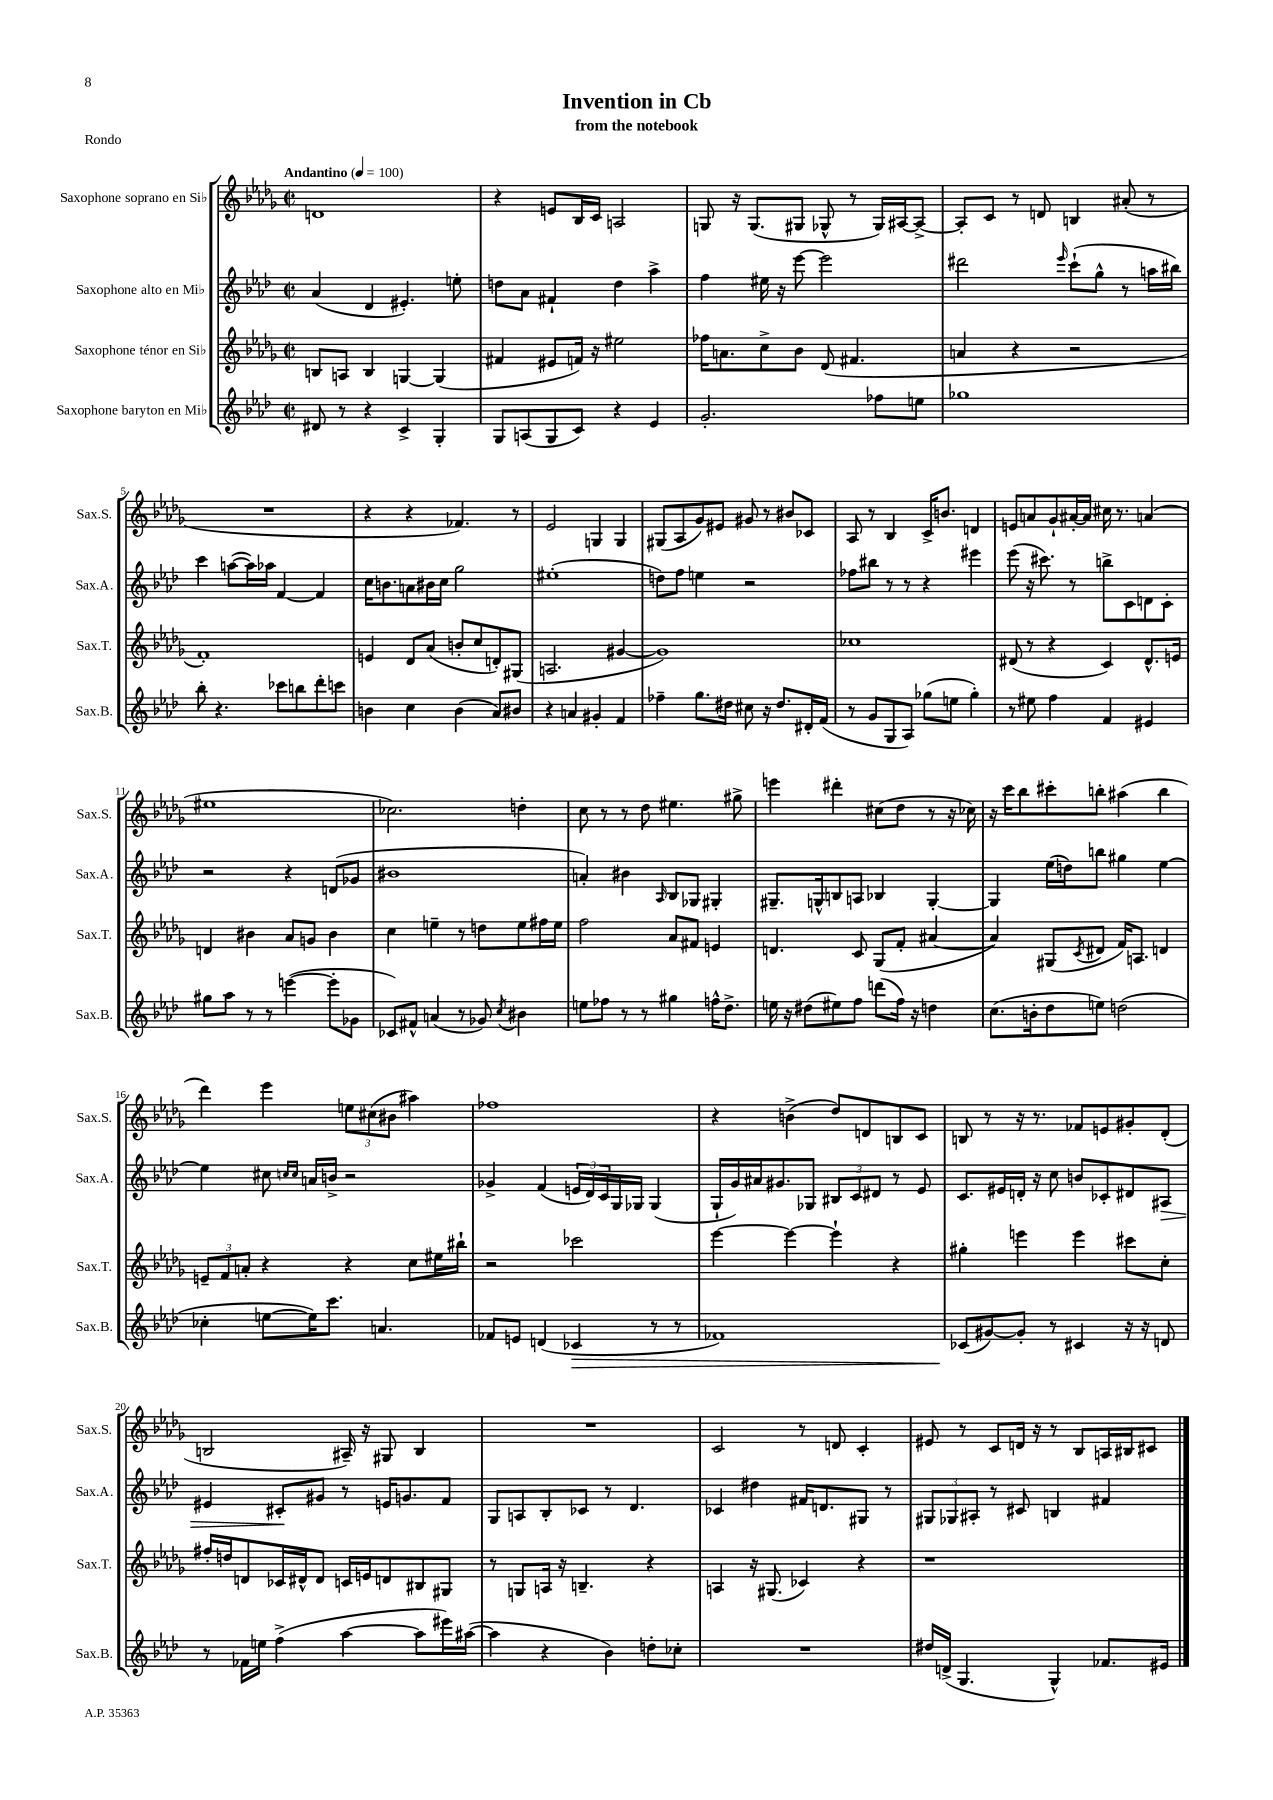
\header { title = "Invention in Cb" subtitle = "from the notebook" piece = "Rondo" }
<<
\new StaffGroup <<
\new Staff = "s0" \with { instrumentName = "Saxophone soprano en Sib" shortInstrumentName = "Sax.S." } {
    \clef treble \key des \major \defaultTimeSignature \time 2/2 \tempo "Andantino" 4 = 100
    d'1 |
    r4 e'8 bes16 c'16 a2 |
    g8 r16 g8.( gis8 ges8-^ r8 ges16) ais16~ ais8~-> |
    ais8-. c'8 r8 d'8 b4 ais'8-.( r8 |
    R1 |
    r4 r4 fes'4.) r8 |
    ees'2 g4 g4 |
    gis8( aes8 ges'8) eis'8 gis'8 r8 bis'8 ces'8 |
    aes8 r8 bes4 c'16-> b'8. d'4 |
    e'8 a'8 ges'8-! ais'16~-. ais'16 cis''16 r8. a'4( |
    eis''1 |
    ces''2.) d''4-. |
    c''8 r8 r8 des''8 eis''4. gis''8-> |
    e'''4 dis'''4-. cis''8( des''8 r8 r16 ces''16) |
    r16 c'''16 bes''8 cis'''8-. b''8-. ais''4( b''4 |
    des'''4) ees'''4 \tuplet 3/2 { e''8 cis''8( bis'8 } ais''4) |
    fes''1 |
    r4 b'4->( des''8) d'8 b8 c'8 |
    b8 r8 r16 r8. fes'8 e'8 gis'8-. des'8-.( |
    b2 ais16--) r16 gis8 b4 |
    R1 |
    c'2 r8 d'8 c'4-. |
    eis'8 r8 c'8 d'16 r16 r8 bes8 a16 bis16 cis'8 \bar "|." |
}
\new Staff = "s1" \with { instrumentName = "Saxophone alto en Mib" shortInstrumentName = "Sax.A." } {
    \clef treble \key aes \major \defaultTimeSignature \time 2/2
    aes'4( des'4 eis'4.-.) e''8-. |
    d''8 aes'8 fis'4-! d''4 aes''4-> |
    f''4 eis''16 r16 ees'''8~ ees'''2 |
    dis'''2 \grace { ees'''16 } c'''8-!( g''8-^ r8 a''16 bis''16) |
    c'''4 a''8~( a''16) aes''16 f'4~ f'4 |
    c''16 b'8. a'8 bis'16 c''16 g''2 |
    eis''1-.( |
    d''8) f''8 e''4 r2 |
    fes''8 bis''8 r8 r8 r4 eis'''4 |
    ees'''8( r16 cis'''8.) r8 b''8-> c'8 d'8 c'8-. |
    r2 r4 d'8( ges'8 |
    bis'1 |
    a'4-.) bis'4 \grace { aes16 } bes8 ges8 gis4-. |
    gis8.-- g16-^ b8 a8 bes4 g4~-. |
    g4 ees''16( d''16) b''8 gis''4 ees''4~ |
    ees''4 cis''8 \grace { c''16 c''16 } a'16 b'16-> r2 |
    ges'4-> f'4( \tuplet 3/2 { e'16 des'16) c'16 } g16 ges16 ges4( |
    g16-! g'16) ais'16 gis'8. ges8 \tuplet 3/2 { bis8 c'8 dis'8 } r8 ees'8 |
    c'8. eis'16 d'16-. r16 c''8 b'8 ces'8-. dis'8 ais8\> |
    eis'4 cis'8-.\! gis'8 r8 e'16 g'8. f'8 |
    g8 a8 bes8-. ces'8 r8 des'4. |
    ces'4 dis''4 fis'16 d'8. gis8 r8 |
    \tuplet 3/2 { gis8 ges8 ais8-. } r8 cis'8 b4 fis'4 \bar "|." |
}
\new Staff = "s2" \with { instrumentName = "Saxophone ténor en Sib" shortInstrumentName = "Sax.T." } {
    \clef treble \key des \major \defaultTimeSignature \time 2/2
    b8 a8 b4 g4~ g4( |
    fis'4 eis'8 f'16) r16 eis''2 |
    fes''16 a'8. c''8-> bes'8 des'8( fis'4. |
    a'4 r4 r2 |
    f'1-.) |
    e'4 des'8 aes'8( b'8-. c''8 d'8-.) gis8( |
    a2. gis'4~ |
    gis'1) |
    ces''1 |
    dis'8( r8 r4 c'4) dis'8.-^ e'16 |
    d'4 bis'4 aes'8 g'8 bis'4 |
    c''4 e''4-- r8 d''8 e''8 fis''16 e''16 |
    f''2 aes'8 fis'8 e'4 |
    d'4. c'8 ges8( f'8-. ais'4~ |
    ais'4) gis8( \acciaccatura { c'8 } dis'8 f'16) a8. d'4 |
    \tuplet 3/2 { e'8-- f'8 a'8-. } r4 r4 c''8 eis''16 bis''16-! |
    r2 ces'''2 |
    ees'''4~ ees'''4~ ees'''4-! r4 |
    gis''4-. e'''4 e'''4 cis'''8 c''8-. |
    fis''16-. d''16 d'8 ces'16 dis'16-^ dis'8 c'16 e'16 d'8 bis8 gis8 |
    r8 g8 a16 r16 b4.-- r4 |
    a4 r16 gis8.( ces'4) r4 |
    r1 \bar "|." |
}
\new Staff = "s3" \with { instrumentName = "Saxophone baryton en Mib" shortInstrumentName = "Sax.B." } {
    \clef treble \key aes \major \defaultTimeSignature \time 2/2
    dis'8 r8 r4 c'4-> g4-. |
    g8 a8( g8 c'8) r4 ees'4 |
    g'2.-. fes''8 e''8 |
    ges''1 |
    bes''8-. r4. ces'''8 b''8 des'''8-. c'''8 |
    b'4 c''4 b'4( aes'8) bis'8 |
    r4 a'4 gis'4-. f'4 |
    fes''4-- g''8. dis''16 cis''8 r16 dis''8. dis'16-. f'16( |
    r8 g'8 g8 aes8) ges''8( e''8 ges''4-.) |
    r8 eis''8 f''4 f'4 eis'4 |
    gis''8 aes''8 r8 r8 e'''4~( e'''8-. ges'8 |
    ces'8) fis'8-^ a'4( r8 ges'8) \acciaccatura { c''8 } bis'4 |
    e''8 fes''8 r8 r8 gis''4 f''16-^ des''8.-> |
    e''16 r16 dis''8( eis''8) f''8 d'''8( f''16) r16 d''4 |
    c''8.( b'16-. des''8 e''8) d''2( |
    ces''4-. e''8~ e''16) c'''8. a'4. |
    fes'8 e'8 d'4( ces'4\> r8 r8 |
    fes'1) |
    ces'8\!( gis'8~) gis'8-. r8 cis'4 r16 r16 d'8 |
    r8 fes'16 e''16 f''4->( aes''4~ aes''8 eis'''16) ais''16~( |
    ais''4 r4 bes'4) d''8-. ces''8-. |
    R1 |
    dis''16 d'16->( g4. g4-^) fes'8. eis'16 \bar "|." |
}
>>
>>
